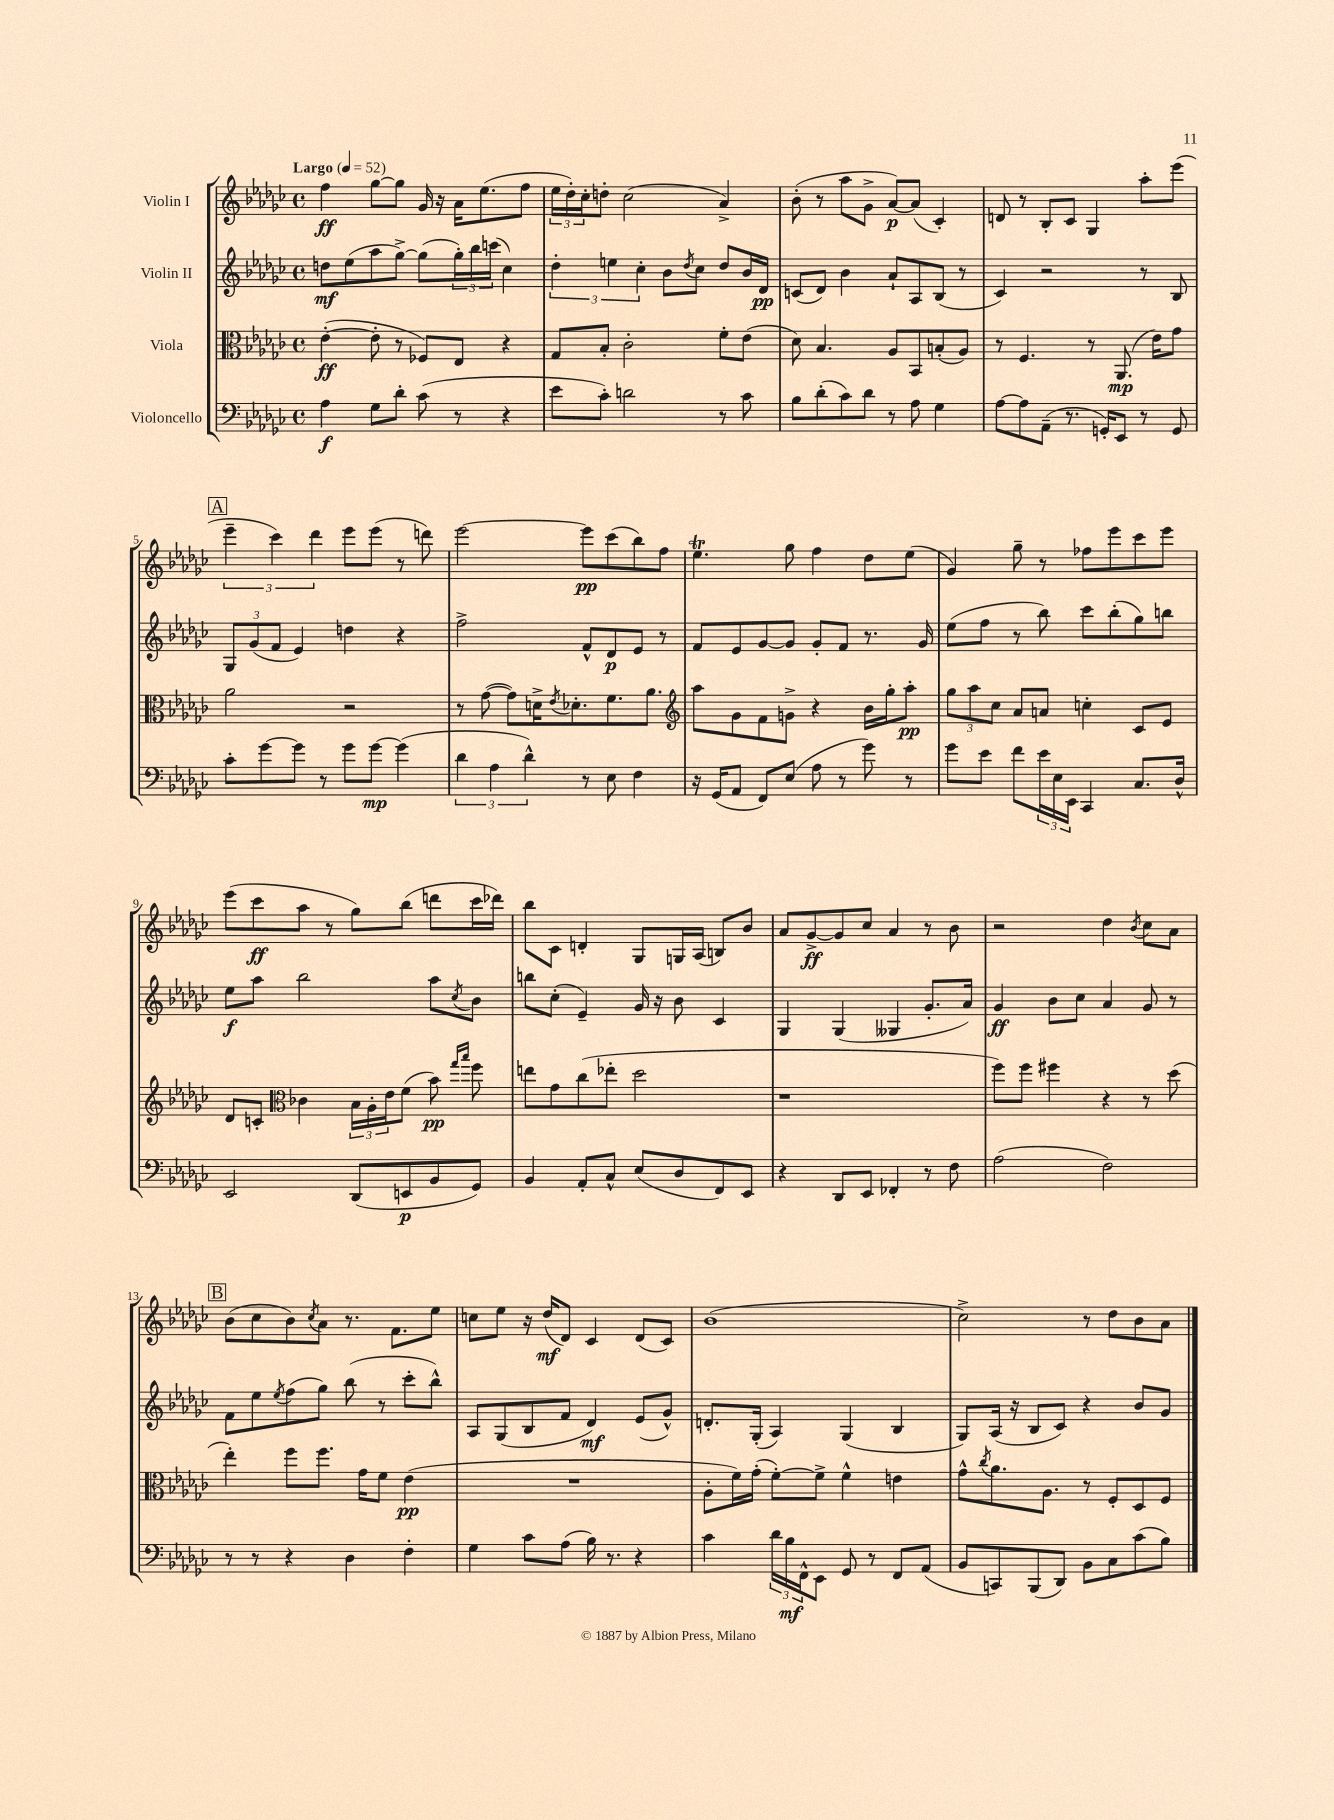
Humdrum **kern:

**kern	**dynam	**kern	**dynam	**kern	**dynam	**kern	**dynam
*part4	*part4	*part3	*part3	*part2	*part2	*part1	*part1
*staff4	*staff4	*staff3	*staff3	*staff2	*staff2	*staff1	*staff1
*I"Violoncello	*	*I"Viola	*	*I"Violin II	*	*I"Violin I	*
*clefF4	*	*clefC3	*	*clefG2	*	*clefG2	*
*k[b-e-a-d-g-c-]	*	*k[b-e-a-d-g-c-]	*	*k[b-e-a-d-g-c-]	*	*k[b-e-a-d-g-c-]	*
*M4/4	*	*M4/4	*	*M4/4	*	*M4/4	*
*met(c)	*	*met(c)	*	*met(c)	*	*met(c)	*
*MM52	*	*MM52	*	*MM52	*	*MM52	*
=1	=1	=1	=1	=1	=1	=1	=1
!	!	!	!	!	!	!LO:TX:a:B:t=Largo	!
4A-\	f	([4e-'\	ff	8ddn\L	mf	4ff\	ff
.	.	.	.	(8ee-\	.	.	.
8G-\L	.	8e-'\]	.	8aa-\	.	[8gg-\L	.
8d-'\J	.	8r	.	[8gg-^\J)	.	8gg-\J]	.
(8c-\	.	8F-X/L)	.	(8gg-\L]	.	16g-/	.
.	.	.	.	.	.	16r	.
8r	.	8E-/J	.	24gg-'\L)	.	16a-\KL	.
.	.	.	.	24bb-\	.	.	.
.	.	.	.	.	.	(8.ee-\	.
.	.	.	.	(24cccn\JJ	.	.	.
4r	.	4r	.	4cc-\)	.	.	.
.	.	.	.	.	.	8ff\J	.
=2	=2	=2	=2	=2	=2	=2	=2
8e-\L	.	8G-/L	.	6dd-'\	.	24ee-\LL	.
.	.	.	.	.	.	24dd-'\)	.
.	.	.	.	.	.	24cc-'\J	.
8c-'\J)	.	8B-'/J	.	.	.	8ddn'\J	.
.	.	.	.	6een\	.	.	.
2dn\	.	2c-'\	.	.	.	(2cc-\	.
.	.	.	.	6cc-'\	.	.	.
.	.	.	.	8b-\L	.	.	.
.	.	.	.	8qdd-/	.	.	.
.	.	.	.	8cc-\J	.	.	.
8r	.	8f'\L	.	8dd-/L	.	4a-^/)	.
8c-\	.	(8e-\J	.	16b-/L	.	.	.
.	.	.	.	16d-/JJ	pp	.	.
=3	=3	=3	=3	=3	=3	=3	=3
8B-\L	.	8d-\)	.	(8cn/L	.	(8b-'\	.
(8d-'\	.	4.B-/	.	8d-/J)	.	8r	.
8c-\)	.	.	.	4b-\	.	8aa-\L	.
8d-\J	.	.	.	.	.	8g-^\J	.
8r	.	8A-/L	.	8a-`/L	.	[8a-/L)	p
8A-\	.	8BB-/	.	8A-/	.	(8a-/J]	.
4G-\	.	(8Bn'/	.	(8B-/J	.	4c-'/)	.
.	.	8A-/J)	.	8r	.	.	.
=4	=4	=4	=4	=4	=4	=4	=4
[8A-\L	.	8r	.	4c-/)	.	8dn/	.
8A-\]	.	4.F/	.	.	.	8r	.
(8AA-~\J	.	.	.	2r	.	8B-'/L	.
8.r	.	.	.	.	.	8c-/J	.
.	.	8r	.	.	.	4G-/	.
16GGn'/KL)	.	.	.	.	.	.	.
8EE-/J	.	(8.AA-/	mp	.	.	.	.
8r	.	.	.	8r	.	8aa-'\L	.
.	.	16e-\KL)	.	.	.	.	.
8GG/	.	8g-\J	.	8B-/	.	(8eee-\J	.
!!LO:LB:g=z
!!LO:REH:place=s1:t=A
=5	=5	=5	=5	=5	=5	=5	=5
8c-'\L	.	2a-\	.	12G-/L	.	6eee-~\	.
.	.	.	.	(12g-/	.	.	.
[8g-\	.	.	.	.	.	.	.
.	.	.	.	12f/J	.	6ccc-\)	.
8g-\J]	.	.	.	4e-/)	.	.	.
.	.	.	.	.	.	6ddd-\	.
8r	.	.	.	.	.	.	.
8g-\L	.	2r	.	4ddn\	.	8eee-\L	.
[8g-\J	mp	.	.	.	.	(8eee-\J	.
(4g-\]	.	.	.	4r	.	8r	.
.	.	.	.	.	.	8dddn\)	.
=6	=6	=6	=6	=6	=6	=6	=6
6d-\	.	8r	.	2ff^\	.	[2eee-\	.
.	.	([8g-\	.	.	.	.	.
6A-\	.	.	.	.	.	.	.
.	.	8g-\L])	.	.	.	.	.
6d-^^\)	.	.	.	.	.	.	.
.	.	16dn^\K	.	.	.	.	.
.	.	8qe-/	.	.	.	.	.
.	.	8.d-X'\	.	.	.	.	.
8r	.	.	.	8f^^/L	.	8eee-\L]	pp
8E-\	.	8.f\	.	8d-/	p	(8ccc-\	.
4F\	.	.	.	8e-/J	.	8bb-\)	.
.	.	8.a-\J	.	.	.	.	.
.	.	.	.	8r	.	8ff\J	.
=7	=7	=7	=7	=7	=7	=7	=7
*	*	*clefG2	*	*	*	*	*
16r	.	8aa-\L	.	8f/L	.	4.ee-T\	.
(16GG-/KL	.	.	.	.	.	.	.
8AA-/J	.	8g-\	.	8e-/	.	.	.
8FF/L)	.	8f\	.	[8g-/	.	.	.
(8E-/J	.	8gn^\J	.	8g-/J]	.	8gg-\	.
8A-\	.	4r	.	8g-'/L	.	4ff\	.
8r	.	.	.	8f/J	.	.	.
8g-\)	.	16b-\LL	.	8.r	.	8dd-\L	.
.	.	16gg-'\J	.	.	.	.	.
8r	.	8aa-'\J	pp	.	.	(8ee-\J	.
.	.	.	.	16g-/	.	.	.
=8	=8	=8	=8	=8	=8	=8	=8
8g-\L	.	12gg-\L	.	(8ee-\L	.	4g-/)	.
.	.	12aa-\	.	.	.	.	.
8e-\J	.	.	.	8ff\J	.	.	.
.	.	12cc-\J	.	.	.	.	.
8f\L	.	8a-/L	.	8r	.	8gg-~\	.
24e-\L	.	8an/J	.	8bb-\)	.	8r	.
24E-\	.	.	.	.	.	.	.
24EE-\JJ	.	.	.	.	.	.	.
4CC-/	.	4ccn'\	.	8ccc-\L	.	8ff-X\L	.
.	.	.	.	(8bb-'\	.	8eee-\	.
8.C-/L	.	8c-/L	.	8gg-\)	.	8ccc-\	.
.	.	8e-/J	.	8bbn\J	.	8eee-\J	.
16D-^^/Jk	.	.	.	.	.	.	.
!!LO:LB:g=z
=9	=9	=9	=9	=9	=9	=9	=9
2EE-/	.	8d-/L	.	8ee-\L	f	(8eee-\L	.
.	.	8cn'/J	.	8aa-\J	.	8ccc-\	ff
*	*	*clefC3	*	*	*	*	*
.	.	4c-X\	.	2bb-\	.	8aa-\J	.
.	.	.	.	.	.	8r	.
(8DD-/L	.	24B-\LL	.	.	.	8gg-\L)	.
.	.	24A-'\	.	.	.	.	.
.	.	24e-\J	.	.	.	.	.
8EEn/	p	(8f\J	.	.	.	(8bb-\J	.
8BB-/	.	8b-\)	pp	8aa-\L	.	8dddn\L	.
.	.	16qqgg-/LL	.	.	.	.	.
.	.	16qqbb-/JJ	.	8qcc-/	.	.	.
8GG-/J)	.	8ff\	.	8b-\J	.	16ccc-\L	.
.	.	.	.	.	.	16ddd-X\JJ)	.
=10	=10	=10	=10	=10	=10	=10	=10
4BB-/	.	8een\L	.	8bbn\L	.	8bb-\L	.
.	.	8g-\	.	(8cc-'\J	.	8c-\J	.
8AA-'/L	.	(8cc-\	.	4e-~/)	.	4dn'/	.
8C-^^/J	.	8ee-X'\J	.	.	.	.	.
(8E-/L	.	2dd-\	.	16g-/	.	8G-/L	.
.	.	.	.	16r	.	.	.
8D-/	.	.	.	8b-\	.	16Gn/L	.
.	.	.	.	.	.	(16A-/JJ	.
8FF/)	.	.	.	4c-/	.	8Bn/L)	.
8EE-/J	.	.	.	.	.	8b-/J	.
=11	=11	=11	=11	=11	=11	=11	=11
4r	.	1r	.	4G-/	.	8a-/L	.
.	.	.	.	.	.	[8g-^/	ff
8DD-/L	.	.	.	(4G-/	.	8g-/]	.
8EE-/J	.	.	.	.	.	8cc-/J	.
4FF-X'/	.	.	.	4G--X/	.	4a-/	.
8r	.	.	.	8.g-'/L	.	8r	.
8F\	.	.	.	.	.	8b-\	.
.	.	.	.	16a-/Jk)	.	.	.
=12	=12	=12	=12	=12	=12	=12	=12
(2A-\	.	8ff\L)	.	4g-/	ff	2r	.
.	.	8ff\J	.	.	.	.	.
.	.	4ff#X\	.	8b-\L	.	.	.
.	.	.	.	8cc-\J	.	.	.
2F\)	.	4r	.	4a-/	.	4dd-\	.
.	.	.	.	.	.	8qb-/	.
.	.	8r	.	8g-/	.	8cc-\L	.
.	.	(8dd-\	.	8r	.	8a-\J	.
!!LO:LB:g=z
!!LO:REH:place=s1:t=B
=13	=13	=13	=13	=13	=13	=13	=13
8r	.	4ee-'\)	.	8f\L	.	(8b-\L	.
8r	.	.	.	8ee-\	.	8cc-\	.
.	.	.	.	8qee-/	.	.	.
4r	.	8ff\L	.	(8ff\	.	8b-\)	.
.	.	.	.	.	.	8qcc-/	.
.	.	8.ff\J	.	8gg-\J)	.	8a-\J	.
4D-\	.	.	.	(8bb-\	.	8.r	.
.	.	16g-\KL	.	.	.	.	.
.	.	8f\J	.	8r	.	.	.
.	.	.	.	.	.	8.f\L	.
4F'\	.	(4e-\	pp	8ccc-'\L	.	.	.
.	.	.	.	8bb-^^\J)	.	8ee-\J	.
=14	=14	=14	=14	=14	=14	=14	=14
4G-\	.	1r	.	8A-/L	.	8ccn\L	.
.	.	.	.	(8G-/	.	8ee-\J	.
8c-\L	.	.	.	8B-/	.	16r	.
.	.	.	.	.	.	(16dd-/KL	mf
(8A-\J	.	.	.	8f/J	.	8d-/J)	.
16B-\)	.	.	.	4d-/)	mf	4c-/	.
8.r	.	.	.	.	.	.	.
4r	.	.	.	(8e-/L	.	(8d-/L	.
.	.	.	.	8g-^^/J)	.	8c-/J)	.
=15	=15	=15	=15	=15	=15	=15	=15
4c-\	.	8A-'\L	.	8.dn'/L	.	(1b-	.
.	.	16f\L)	.	.	.	.	.
.	.	(16g-'\JJ	.	(16G-'/Jk	.	.	.
24d-\LL	.	[8f'\L)	.	4A-/)	.	.	.
24B-\	mf	.	.	.	.	.	.
24FF^^\J	.	.	.	.	.	.	.
8EE-\J	.	8f^\J]	.	.	.	.	.
8GG-/	.	4f^^\	.	(4G-/	.	.	.
8r	.	.	.	.	.	.	.
8FF/L	.	4en\	.	4B-/	.	.	.
(8AA-/J	.	.	.	.	.	.	.
=16	=16	=16	=16	=16	=16	=16	=16
8BB-/L	.	8g-^^\L	.	8G-/L)	.	2cc-^\)	.
.	.	8qcc-/	.	.	.	.	.
8CCn/)	.	8.a-\	.	(16A-/Jk	.	.	.
.	.	.	.	16r	.	.	.
(8BBB-/	.	.	.	8B-/L	.	.	.
.	.	8.A-\J	.	.	.	.	.
8DD-/J)	.	.	.	8c-/J)	.	.	.
8BB-\L	.	8r	.	4r	.	8r	.
8C-\	.	8F'/L	.	.	.	8dd-\L	.
(8c-\	.	8D-/	.	8b-/L	.	8b-\	.
8B-\J)	.	8F/J	.	8g-/J	.	8a-\J	.
==	==	==	==	==	==	==	==
*-	*-	*-	*-	*-	*-	*-	*-
